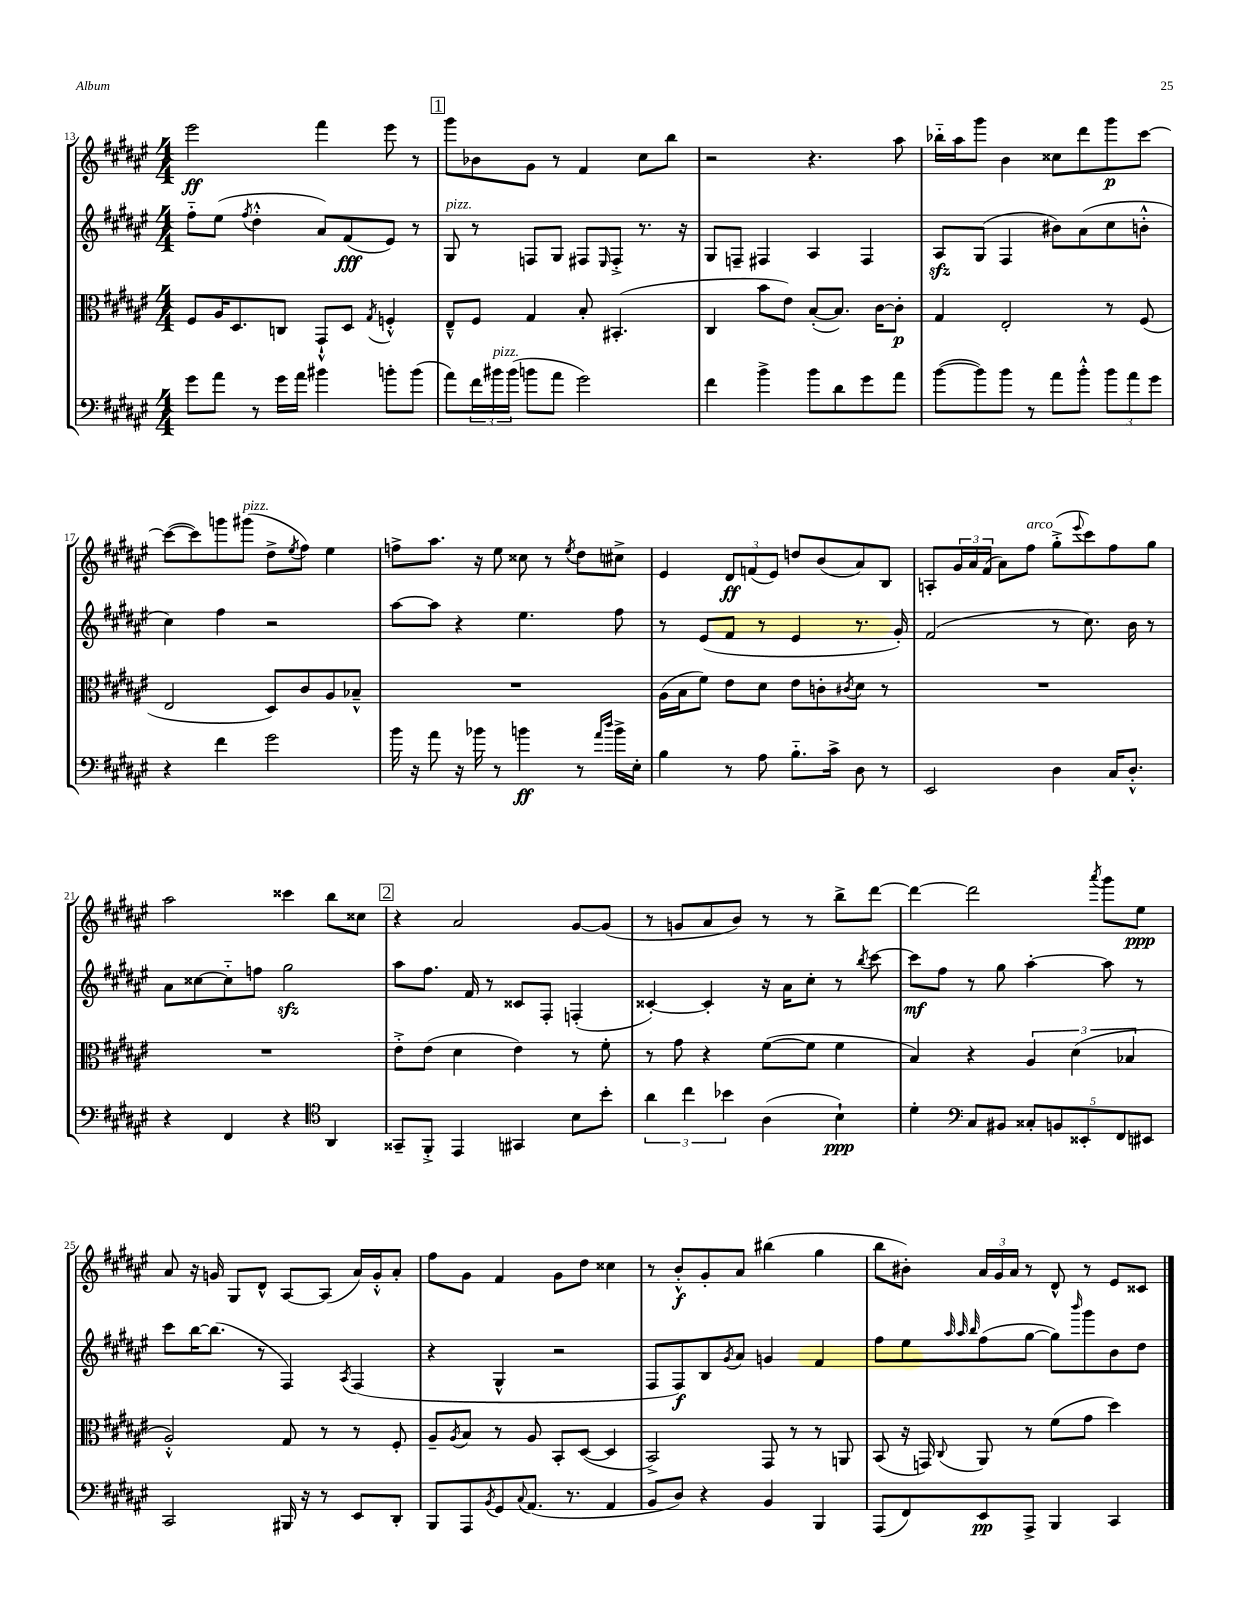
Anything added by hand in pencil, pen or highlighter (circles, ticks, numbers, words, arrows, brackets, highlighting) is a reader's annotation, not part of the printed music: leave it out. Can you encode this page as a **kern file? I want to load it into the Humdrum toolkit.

**kern	**dynam	**kern	**dynam	**kern	**dynam	**kern	**dynam
*part4	*part4	*part3	*part3	*part2	*part2	*part1	*part1
*staff4	*staff4	*staff3	*staff3	*staff2	*staff2	*staff1	*staff1
*clefF4	*	*clefC3	*	*clefG2	*	*clefG2	*
*k[f#c#g#d#a#e#]	*	*k[f#c#g#d#a#e#]	*	*k[f#c#g#d#a#e#]	*	*k[f#c#g#d#a#e#]	*
*M4/4	*	*M4/4	*	*M4/4	*	*M4/4	*
=13	=13	=13	=13	=13	=13	=13	=13
8g#\L	.	8F#/L	.	8ff#\L	.	2eee#\	ff
8a#\J	.	16A#/K	.	(8ee#\J	.	.	.
.	.	8.D#/	.	.	.	.	.
.	.	.	.	8qff#/	.	.	.
8r	.	.	.	4dd#'^^\	.	.	.
16g#\LL	.	8Cn/J	.	.	.	.	.
16a#\JJ	.	.	.	.	.	.	.
4b#X\	.	8GG#`^^/L	.	8a#/L)	.	4fff#\	.
.	.	8D#/J	.	(8f#/	fff	.	.
.	.	8qG#/	.	.	.	.	.
8bn'\L	.	4Fn'^^/	.	8e#/J)	.	8eee#\	.
(8b\J	.	.	.	8r	.	8r	.
!!LO:REH:place=s1:t=1
=14	=14	=14	=14	=14	=14	=14	=14
!	!	!	!	!LO:TX:a:i:t=pizz.	!	!	!
8a#\L)	.	8E#~^^/L	.	8G#/	.	8ggg#\L	.
24f#\L	.	8F#/J	.	8r	.	8b-X\	.
!LO:TX:a:i:t=pizz.	!	!	!	!	!	!	!
24b#X\	.	.	.	.	.	.	.
(24b#\JJ	.	.	.	.	.	.	.
8bn\L	.	4G#/	.	8Fn/L	.	8g#\J	.
8a#\J	.	.	.	8G#/J	.	8r	.
2g#\)	.	8B'/	.	8F#X/L	.	4f#/	.
.	.	.	.	16qqE#/	.	.	.
.	.	(4.BB#X'/	.	8F#'^/J	.	.	.
.	.	.	.	8.r	.	8cc#\L	.
.	.	.	.	.	.	8bb\J	.
.	.	.	.	16r	.	.	.
=15	=15	=15	=15	=15	=15	=15	=15
4f#\	.	4C#/	.	8G#/L	.	2r	.
.	.	.	.	8Fn~/J	.	.	.
4b^\	.	8b\L	.	4F#X/	.	.	.
.	.	8e#\J)	.	.	.	.	.
8b\L	.	([8B'/L	.	4A#/	.	4.r	.
8d#\	.	8.B/J])	.	.	.	.	.
8g#\	.	.	.	4F#/	.	.	.
.	.	[16c#\KL	.	.	.	.	.
8a#\J	.	8c#'\J]	p	.	.	8aa#\	.
=16	=16	=16	=16	=16	=16	=16	=16
([8b\L	.	4G#/	.	8A#zz/L	.	16bb-X\LL	.
.	.	.	.	.	.	16aa#\J	.
8b\])	.	.	.	(8G#/J	.	8ggg#\J	.
8b\J	.	2E#'/	.	4F#/	.	4b\	.
8r	.	.	.	.	.	.	.
8a#\L	.	.	.	8b#X\L)	.	8cc##X\L	.
8b'^^\J	.	.	.	(8a#\	.	8ddd#\	.
12b\L	.	8r	.	8cc#\	.	8ggg#\	p
12a#\	.	.	.	.	.	.	.
.	.	(8F#/	.	8bn'^^\J	.	[8ccc#\J	.
12g#\J	.	.	.	.	.	.	.
!!LO:LB:g=z
=17	=17	=17	=17	=17	=17	=17	=17
4r	.	2E#/	.	4cc#\)	.	(8ccc#\L_	.
.	.	.	.	.	.	8ccc#\])	.
4f#\	.	.	.	4ff#\	.	8gggn\	.
!	!	!	!	!	!	!LO:TX:a:i:t=pizz.	!
.	.	.	.	.	.	(8ggg#X\J	.
2g#\	.	8D#/L)	.	2r	.	8dd#^\L	.
.	.	.	.	.	.	8qee#/	.
.	.	8c#/	.	.	.	8ff#\J)	.
.	.	8A#/	.	.	.	4ee#\	.
.	.	8B-X~^^/J	.	.	.	.	.
=18	=18	=18	=18	=18	=18	=18	=18
16b\	.	1r	.	[8aa#\L	.	8ffn^\L	.
16r	.	.	.	.	.	.	.
8a#\	.	.	.	8aa#\J]	.	8.aa#\J	.
16r	.	.	.	4r	.	.	.
16b-X\	.	.	.	.	.	16r	.
8r	.	.	.	.	.	8ee#\	.
4bn\	ff	.	.	4.ee#\	.	8cc##X\	.
.	.	.	.	.	.	8r	.
.	.	.	.	.	.	8qee#/	.
8r	.	.	.	.	.	8dd#\L	.
16qqa#/LL	.	.	.	.	.	.	.
16qqdd#/JJ	.	.	.	.	.	.	.
16b^\LL	.	.	.	8ff#\	.	8cc#X^\J	.
16E#'\JJ	.	.	.	.	.	.	.
=19	=19	=19	=19	=19	=19	=19	=19
4B\	.	(16A#\LL	.	8r	.	4e#/	.
.	.	16B\J	.	.	.	.	.
.	.	8f#\J)	.	(8e#/L	.	.	.
8r	.	8e#\L	.	8f#/J	.	12d#/L	ff
.	.	.	.	.	.	(12fn/	.
8A#\	.	8d#\J	.	8r	.	.	.
.	.	.	.	.	.	12e#/J)	.
8.B\L	.	8e#\L	.	4e#/	.	8ddn/L	.
.	.	8cn'\	.	.	.	(8b/	.
16c#^\Jk	.	.	.	.	.	.	.
.	.	8qc#X/	.	.	.	.	.
8D#\	.	8d#\J	.	8.r	.	8a#/)	.
8r	.	8r	.	.	.	8B/J	.
.	.	.	.	16g#'/)	.	.	.
=20	=20	=20	=20	=20	=20	=20	=20
2EE#/	.	1r	.	(2f#/	.	8An'/L	.
.	.	.	.	.	.	24g#/L	.
.	.	.	.	.	.	24a#/	.
.	.	.	.	.	.	(24f#/JJ	.
.	.	.	.	.	.	8a#\L)	.
!	!	!	!	!	!	!LO:TX:a:i:t=arco	!
.	.	.	.	.	.	8ff#\J	.
4D#\	.	.	.	8r	.	(8gg#'^\L	.
.	.	.	.	.	.	8qqeee#/	.
.	.	.	.	8.cc#\)	.	8ccc#\)	.
16C#/KL	.	.	.	.	.	8ff#\	.
8.D#'^^/J	.	.	.	16b\	.	.	.
.	.	.	.	8r	.	8gg#\J	.
!!LO:LB:g=z
=21	=21	=21	=21	=21	=21	=21	=21
4r	.	1r	.	8a#\L	.	2aa#\	.
.	.	.	.	[8cc##X\	.	.	.
4FF#/	.	.	.	8cc##\]	.	.	.
.	.	.	.	8ffn\J	.	.	.
4r	.	.	.	2gg#zz\	.	4ccc##X\	.
*clefC4	*	*	*	*	*	*	*
4AA#/	.	.	.	.	.	8bb\L	.
.	.	.	.	.	.	8cc##X\J	.
!!LO:REH:place=s1:t=2
=22	=22	=22	=22	=22	=22	=22	=22
8GG##X~/L	.	8e#'^\L	.	8aa#\L	.	4r	.
8FF#'^/J	.	(8e#\J	.	8.ff#\J	.	.	.
4EE#/	.	4d#\	.	.	.	2a#/	.
.	.	.	.	16f#/	.	.	.
.	.	.	.	8r	.	.	.
4GG#X/	.	4e#\)	.	8c##X/L	.	.	.
.	.	.	.	8F#'/J	.	.	.
8B\L	.	8r	.	(4Fn'/	.	[8g#/L	.
8b'\J	.	8f#'\	.	.	.	(8g#/J]	.
=23	=23	=23	=23	=23	=23	=23	=23
6a#\	.	8r	.	[4c##X'/)	.	8r	.
.	.	8g#\	.	.	.	8gn/L	.
6cc#\	.	.	.	.	.	.	.
.	.	4r	.	4c##'/]	.	8a#/	.
6b-X\	.	.	.	.	.	.	.
.	.	.	.	.	.	8b/J)	.
(4A#\	.	([8f#\L	.	16r	.	8r	.
.	.	.	.	16a#\KL	.	.	.
.	.	8f#\J]	.	8cc#'\J	.	8r	.
4B`\)	ppp	4f#\	.	8r	.	8bb^\L	.
.	.	.	.	8qbb/	.	.	.
.	.	.	.	[8ccc#\	.	[8ddd#\J	.
=24	=24	=24	=24	=24	=24	=24	=24
4d#'\	.	4B/)	.	8ccc#\L]	mf	4ddd#\_	.
.	.	.	.	8ff#\J	.	.	.
*clefF4	*	*	*	*	*	*	*
8C#/L	.	4r	.	8r	.	2ddd#\]	.
8BB#X/J	.	.	.	8gg#\	.	.	.
10C##X'/L	.	6A#/	.	[4aa#'\	.	.	.
10BBn/	.	.	.	.	.	.	.
.	.	(6d#\	.	.	.	.	.
10EE##X'/	.	.	.	.	.	.	.
.	.	.	.	.	.	8qaaa#/	.
.	.	.	.	8aa#\]	.	8ggg#\L	.
10FF#/	.	.	.	.	.	.	.
.	.	6B-X/	.	.	.	.	.
.	.	.	.	8r	.	8ee#\J	ppp
10EE#X/J	.	.	.	.	.	.	.
!!LO:LB:g=z
=25	=25	=25	=25	=25	=25	=25	=25
2CC#/	.	2A#'^^/)	.	8ccc#\L	.	8a#/	.
.	.	.	.	[16bb\K	.	16r	.
.	.	.	.	(8.bb\J]	.	16gn/	.
.	.	.	.	.	.	8G#/L	.
.	.	.	.	8r	.	8d#^^/J	.
16BBB#X/	.	8G#/	.	4F#/)	.	[8A#/L	.
16r	.	.	.	.	.	.	.
8r	.	8r	.	.	.	(8A#/J]	.
.	.	.	.	8qA#/	.	.	.
8EE#/L	.	8r	.	(4F#/	.	16a#/LL)	.
.	.	.	.	.	.	16g'^^/J	.
8DD#'/J	.	8F#'/	.	.	.	8a#'/J	.
=26	=26	=26	=26	=26	=26	=26	=26
8BBB/L	.	8A#~/L	.	4r	.	8ff#\L	.
.	.	8qA#/	.	.	.	.	.
8AAA#/	.	8B/J	.	.	.	8g#\J	.
8qBB/	.	.	.	.	.	.	.
8GG#/	.	8r	.	4G#^^/	.	4f#/	.
8qqC#/	.	.	.	.	.	.	.
(8.AA#/J	.	8A#/	.	.	.	.	.
.	.	8BB'/L	.	2r	.	8g#\L	.
8.r	.	.	.	.	.	.	.
.	.	([8D#/J	.	.	.	8dd#\J	.
4AA#/	.	4D#/]	.	.	.	4cc##X\	.
=27	=27	=27	=27	=27	=27	=27	=27
8BB/L	.	2BB^/)	.	8F#/L	.	8r	.
8D#/J)	.	.	.	8F#/)	f	8b'^^/L	f
4r	.	.	.	8B/	.	8g#'/	.
.	.	.	.	8qg#/	.	.	.
.	.	.	.	8a#/J	.	8a#/J	.
4BB/	.	8GG#/	.	4gn/	.	(4bb#X\	.
.	.	8r	.	.	.	.	.
4BBB/	.	8r	.	4f#/	.	4gg#\	.
.	.	8AAn/	.	.	.	.	.
=28	=28	=28	=28	=28	=28	=28	=28
(8AAA#/L	.	(8BB/	.	8ff#\L	.	8bb\L	.
8FF#/)	.	16r	.	8ee#\	.	8b#X'\J)	.
.	.	16GGn/)	.	.	.	.	.
.	.	.	.	32qqaa#/	.	.	.
.	.	.	.	32qqaa#/	.	.	.
.	.	8qqC#/	.	32qqbb/	.	.	.
8EE#/	pp	8AA#/	.	(8ff#\	.	24a#/LL	.
.	.	.	.	.	.	24g#/	.
.	.	.	.	.	.	24a#/JJ	.
8AAA#^/J	.	8r	.	[8gg#\J	.	8r	.
4BBB/	.	(8f#\L	.	8gg#\L])	.	8d#^^/	.
.	.	.	.	16qqbbb/	.	.	.
.	.	8g#\J	.	8ggg#\	.	8r	.
4CC#/	.	4dd#\)	.	8b\	.	8e#/L	.
.	.	.	.	8dd#\J	.	8c##X/J	.
==	==	==	==	==	==	==	==
*-	*-	*-	*-	*-	*-	*-	*-
